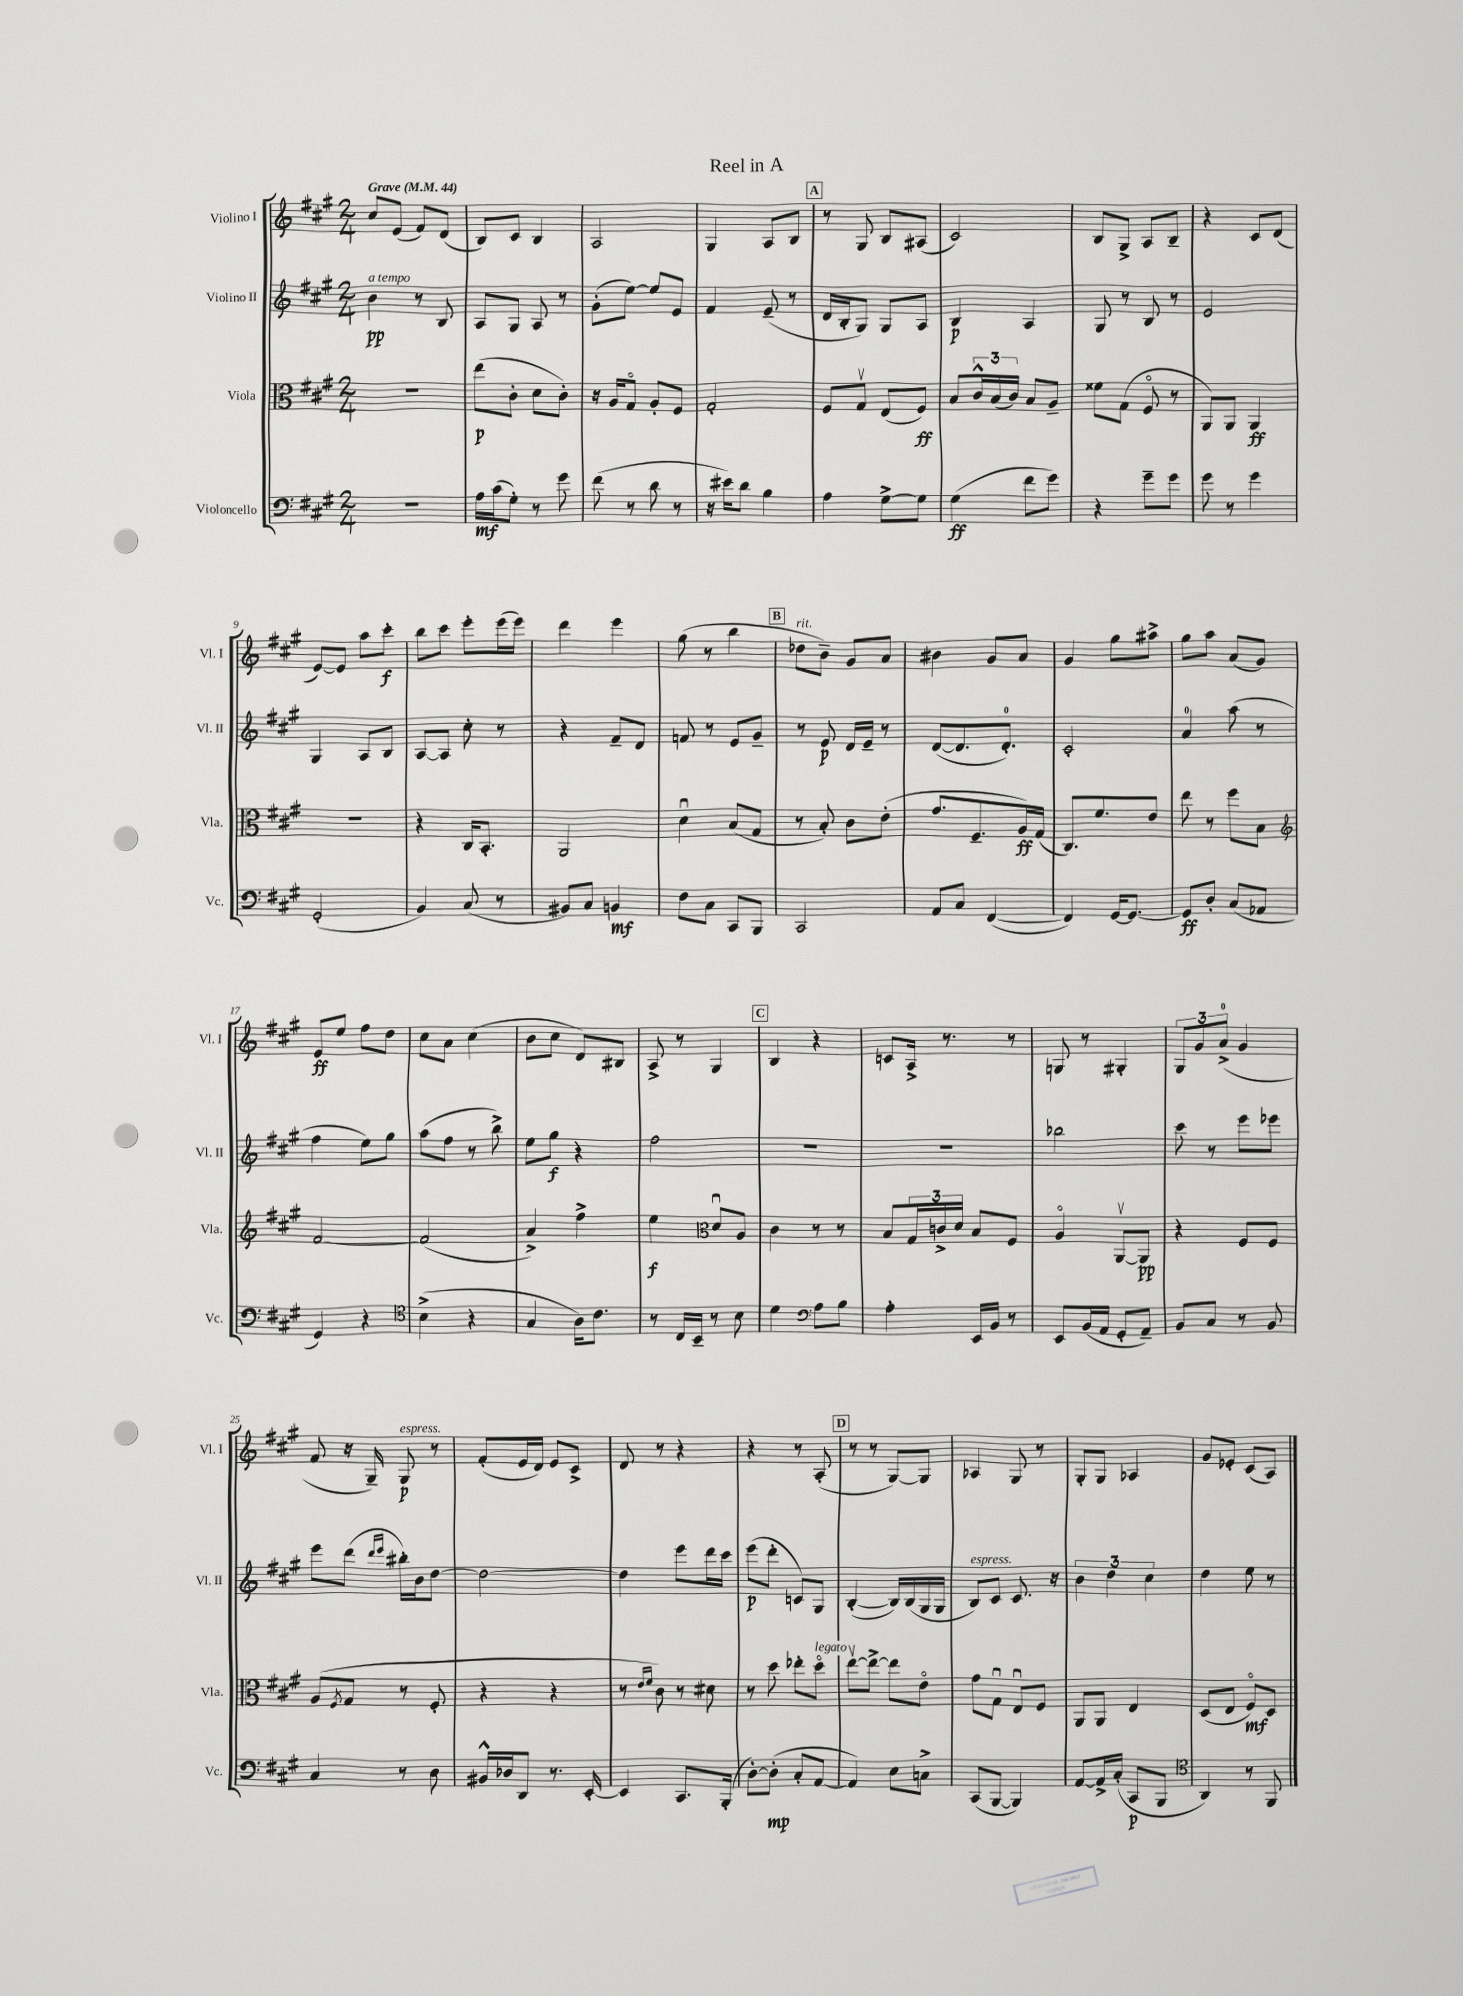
\header { title = "Reel in A" }
<<
\new StaffGroup <<
\new Staff = "s0" \with { instrumentName = "Violino I" shortInstrumentName = "Vl. I" } {
    \clef treble \key a \major \numericTimeSignature \time 2/4 \tempo "Grave" 4 = 44
    cis''8 e'8( fis'8) d'8( |
    b8) cis'8 b4 |
    a2 |
    gis4 a8 b8 |
    \mark \markup { \box "A" } r8 gis8 b8 ais8( |
    cis'2) |
    b8 gis8-> a8 b8-- |
    r4 cis'8 d'8( |
    e'8~) e'8 a''8 cis'''8-.\f |
    b''8 cis'''8 e'''8-. e'''16( e'''16) |
    d'''4 e'''4 |
    gis''8( r8 b''4 |
    \mark \markup { \box "B" } des''8^\markup { \italic "rit." } b'8--) gis'8 a'8 |
    bis'4 gis'8 a'8 |
    gis'4 gis''8 ais''8-> |
    gis''8 a''8 a'8( gis'8) |
    e'8\ff e''8 fis''8 d''8 |
    cis''8 a'8 cis''4( |
    b'8 cis''8 d'8) bis8 |
    a8-> r8 gis4 |
    \mark \markup { \box "C" } b4 r4 |
    c'8 a16-> r8. r8 |
    g8 r8 gis4-. |
    \tuplet 3/2 { gis8 gis'8 a'8-0->( } gis'4 |
    fis'8 r16 gis16--) gis8\p^\markup { \italic "espress." } r8 |
    fis'8-.( e'16 d'16) e'8 cis'8-> |
    d'8 r8 r4 |
    r4 r8 a8-.( |
    \mark \markup { \box "D" } r8 r8 gis8~) gis8 |
    aes4 gis8 r8 |
    gis8-. gis8 aes4 |
    gis'8 ees'8-. cis'8( a8) \bar "|." |
}
\new Staff = "s1" \with { instrumentName = "Violino II" shortInstrumentName = "Vl. II" } {
    \clef treble \key a \major \numericTimeSignature \time 2/4
    b'4\pp^\markup { \italic "a tempo" } r8 b8 |
    a8 gis8 a8 r8 |
    gis'8-.( e''8~) e''8 e'8 |
    fis'4 e'8--( r8 |
    \mark \markup { \box "A" } d'16 b16-. gis8) gis8 a8 |
    b4\p a4 |
    gis8 r8 b8 r8 |
    e'2 |
    gis4 a8 b8 |
    a8~ a8 cis''8-. r8 |
    r4 fis'8-- d'8 |
    f'8 r8 e'8 gis'8-- |
    \mark \markup { \box "B" } r8 e'8\p d'16 e'16-- r8 |
    d'8~( d'8. d'8.-0-.) |
    cis'2-. |
    a'4-0 a''8( r8 |
    fis''4 e''8) gis''8 |
    a''8( fis''8 r8 b''8->) |
    e''8 gis''8\f r4 |
    fis''2 |
    \mark \markup { \box "C" } R2 |
    R2 |
    bes''2 |
    cis'''8 r8 e'''8 ees'''8 |
    e'''8 d'''8( \grace { d'''16 e'''16 } bis''16-.) b'16 d''8~ |
    d''2~ |
    d''4 e'''8 d'''16 cis'''16 |
    e'''8\p( d'''8-. c'8) gis8 |
    \mark \markup { \box "D" } b4~-.( b16) b16( gis16 gis16 |
    b8^\markup { \italic "espress." }) cis'8 cis'8. r16 |
    \tuplet 3/2 { b'4 d''4 cis''4 } |
    d''4 e''8 r8 \bar "|." |
}
\new Staff = "s2" \with { instrumentName = "Viola" shortInstrumentName = "Vla." } {
    \clef alto \key a \major \numericTimeSignature \time 2/4
    R2 |
    e''8\p( cis'8-. d'8 cis'8-.) |
    r16 a16 gis8\flageolet a8-. fis8 |
    gis2-. |
    \mark \markup { \box "A" } fis8 gis8\upbow e8( fis8\ff) |
    b8 \tuplet 3/2 { cis'16-^ b16( cis'16) } b8 a8-- |
    fisis'8 gis8( fis8\flageolet r8 |
    a,8) a,8 a,4\ff |
    R2 |
    r4 cis16 b,8.-. |
    a,2 |
    d'4\downbow b8( gis8 |
    \mark \markup { \box "B" } r8 b8-.) cis'8 e'8-.( |
    gis'8. fis8.-- a16\ff) gis16( |
    cis8.) fis'8. e'8 |
    e''8 r8 fis''8 b8 |
    \clef treble fis'2~ |
    fis'2( |
    a'4->) fis''4-> |
    e''4\f \clef alto d'8\downbow a8 |
    \mark \markup { \box "C" } cis'4 r8 r8 |
    b8 \tuplet 3/2 { gis16 c'16-> d'16 } b8 fis8 |
    a4\flageolet a,8~\upbow a,8\pp |
    r4 fis8 fis8 |
    a8( \acciaccatura { fis8 } gis8 r8 fis8-. |
    r4 r4 |
    r8 \grace { e'16 fis'16 } cis'8) r8 dis'8 |
    r8 d''8 ees''8-. d''8\flageolet^\markup { \italic "legato" } |
    \mark \markup { \box "D" } e''8~\upbow e''8~-> e''8 e'8\flageolet |
    gis'8 gis8\downbow e8\downbow fis8 |
    a,8 a,8 e4 |
    d8( e8 fis8\flageolet\mf) d8 \bar "|." |
}
\new Staff = "s3" \with { instrumentName = "Violoncello" shortInstrumentName = "Vc." } {
    \clef bass \key a \major \numericTimeSignature \time 2/4
    r2 |
    a16\mf cis'16( gis8-.) r8 gis'8 |
    fis'8( r8 d'8 r8 |
    r16 eis'16) d'8 b4 |
    \mark \markup { \box "A" } a4 gis8~-> gis8 |
    gis4\ff( fis'8 gis'8) |
    r4 gis'8-- gis'8 |
    gis'8 r8 gis'4 |
    gis,2-.( |
    b,4) cis8( r8 |
    bis,8) cis8 b,4\mf |
    fis8 cis8 cis,8 b,,8 |
    \mark \markup { \box "B" } cis,2 |
    a,8 cis8 fis,4~( |
    fis,4) gis,16~ gis,8.~ |
    gis,8\ff d8-. cis8( aes,8 |
    gis,4) r4 |
    \clef tenor b4->( r4 |
    gis4 a16) cis'8. |
    r8 cis16 b,16-- r8 b8 |
    \mark \markup { \box "C" } d'4 \clef bass a8 b8 |
    a4-. e,16 b,16 r8 |
    e,8 b,16( a,16 gis,8-. a,8--) |
    b,8 cis8 r8 b,8 |
    cis4 r8 d8 |
    bis,16-^ des16 d,8 r8. e,16~-. |
    e,4 cis,8. b,,16-.( |
    d8~-.) d8-.\mp( cis8-. a,8~ |
    \mark \markup { \box "D" } a,4) e8 c8-> |
    cis,8( b,,8~ b,,4) |
    a,8~ a,16-> cis16-.( cis,8\p b,,8 |
    \clef tenor a,4) r8 fis,8 \bar "|." |
}
>>
>>
